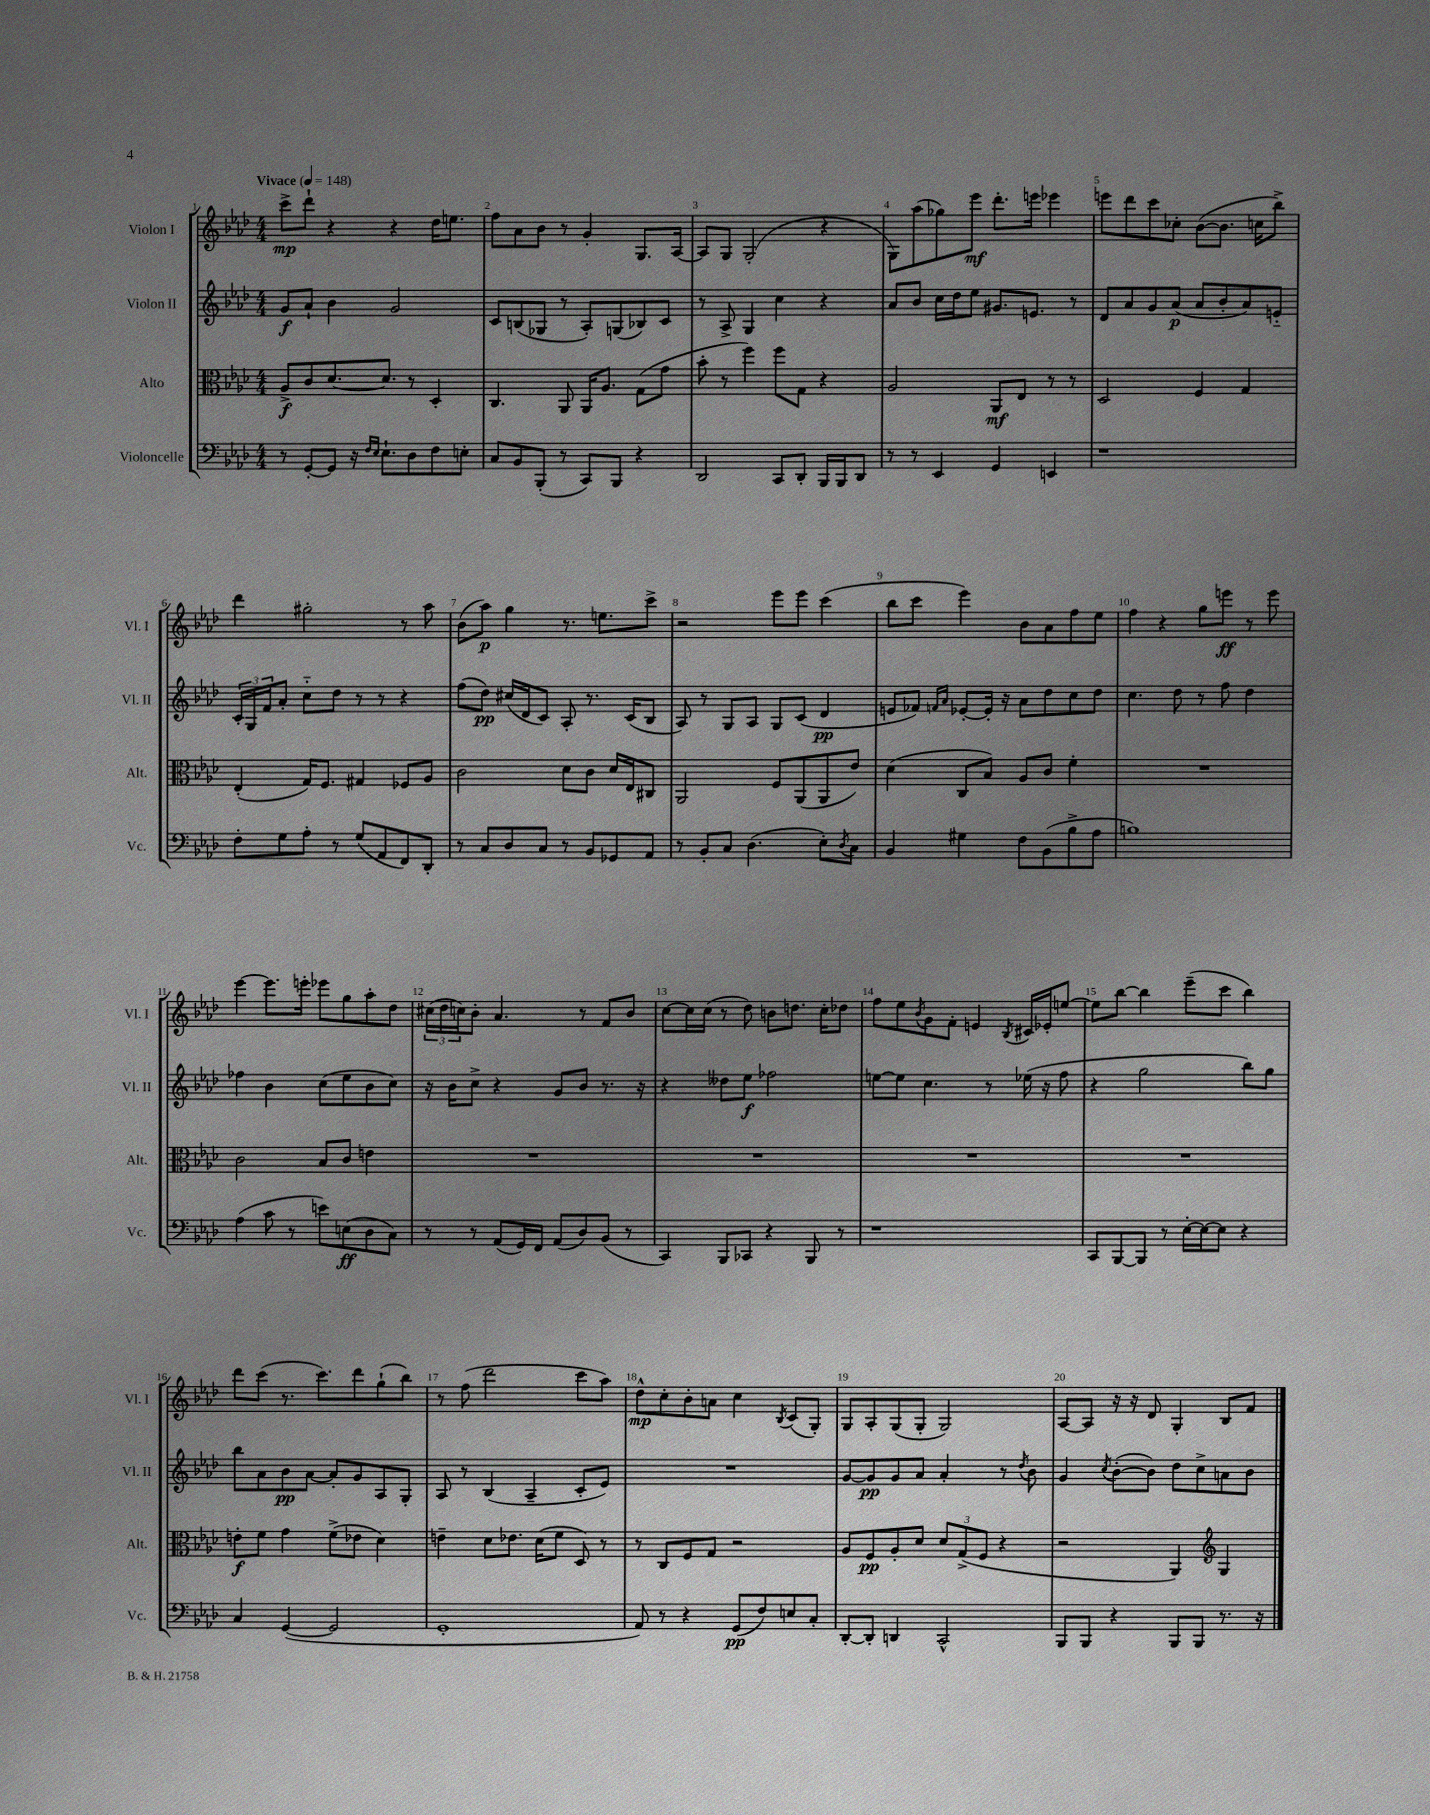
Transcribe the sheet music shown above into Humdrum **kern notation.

**kern	**kern	**kern	**kern
*staff4	*staff3	*staff2	*staff1
*clefF4	*clefC3	*clefG2	*clefG2
*k[b-e-a-d-]	*k[b-e-a-d-]	*k[b-e-a-d-]	*k[b-e-a-d-]
*M4/4	*M4/4	*M4/4	*M4/4
*MM148	*MM148	*MM148	*MM148
8r	8A-^	8g	8ccc^
[8GG'	8c	8a-`	8ddd-`
8GG]	[8.d-	4b-	4r
16r	.	.	.
16qqF	.	.	.
16qqE-	.	.	.
8.E-`	8.d-]	.	.
.	.	2g	4r
8D-	8r	.	.
8F	4D-'	.	16dd-
.	.	.	8.ee
8E'	.	.	.
=	=	=	=
8C	4.C	8c	8ff
8BB-	.	(8B	8a-
(8BBB-'	.	8G-	8b-
8r	8AA-	8r	8r
8CC)	16AA-	8A-')	4g'
.	8.A-	.	.
8BBB-	.	(8G	.
4r	(8G	8B-)	8.G
.	8g	8c	.
.	.	.	[16A-
=	=	=	=
2DD-	8b-'	8r	8A-]
.	8r	8A-^	8G
.	4ff)	4G	(2G'
8CC	8ff	4cc	.
8DD-'	8G	.	.
16BBB-	4r	4r	4r
16BBB-	.	.	.
8DD-	.	.	.
=	=	=	=
8r	2A-	8a-	8G)
8r	.	8b-	(8aa-
4EE-	.	16cc	8gg-)
.	.	16dd-	.
.	.	8ee-	8eee-
4GG	8AA-	8.g#	8.ddd-'
.	8E-	.	.
.	.	8.e	16eee
4EE	8r	.	4eee-
.	8r	8r	.
=	=	=	=
1r	2D-	8d-	8eee
.	.	8a-	8ddd-
.	.	8g	8ccc
.	.	(8a-	8cc-'
.	4F	8a-	([8b-
.	.	8b-'	8.b-]
.	4G	8a-)	.
.	.	.	16cc
.	.	8e'~	8bb-^)
=	=	=	=
8F'	(4E-'	24c'	4ddd-
.	.	24G	.
.	.	24f	.
8G	.	8a-'	.
8A-'	16G)	8cc'~	2gg#'
.	8.F	.	.
8r	.	8dd-	.
(8G	4G#	8r	.
8AA-	.	8r	.
8FF)	8F-	4r	8r
8DD-'	8A-	.	8aa-
=	=	=	=
8r	2c	(8ff	(8b-
8C	.	8dd-)	8aa-)
8D-	.	(16cc#	4gg
.	.	16d-	.
8C	.	8c)	.
8r	8d-	8A-'	8.r
8BB-	8c	8.r	.
.	.	.	8.ee
8GG-	16d-	.	.
.	16E-	(16c	.
8AA-	8C#	8B-	8ccc^
=	=	=	=
8r	2AA-	8A-)	2r
8BB-'	.	8r	.
8C	.	8G	.
(4.D-	.	8A-	.
.	8F	8G	8eee-
.	(8AA-	(8c	8eee-
8E-')	8AA-	4d-	(4ccc
8qD-	.	.	.
8C	8e-)	.	.
=	=	=	=
4BB-	(4d-	8e	8bb-
.	.	8f-)	8ccc
.	.	16qqf	.
.	.	16qqa-	.
4G#	8C	[8e-'	4eee-)
.	8B-)	16e-']	.
.	.	16r	.
8F	8A-	8a-	8b-
(8BB-	8c	8dd-	8a-
8B-^	4f'	8cc	8ff
8A-	.	8dd-	8ee-
=	=	=	=
1B)	1r	4.cc	4ff
.	.	.	4r
.	.	8dd-	.
.	.	8r	8gg
.	.	8ff	8eee
.	.	4dd-	8r
.	.	.	8eee
=	=	=	=
(4A-	2c	4ff-	[4eee-
8c	.	4b-	8.eee-]
8r	.	.	.
.	.	.	16eee'
8e)	8B-	(8cc	8eee-
(8E	8c	8ee-	8gg
8D-	4e	8b-	8aa-'
8C)	.	8cc)	8dd-
=	=	=	=
8r	1r	16r	(24cc#
.	.	.	24dd-
.	.	16b-	.
.	.	.	24cc)
8r	.	8cc^	8b-'
(8AA-	.	4r	4.a-
16GG)	.	.	.
16FF	.	.	.
(8AA-	.	8g	.
8D-)	.	8b-	8r
(8BB-	.	8.r	8f
8r	.	.	8b-
.	.	16r	.
=	=	=	=
4CC)	1r	4r	[8cc
.	.	.	16cc]
.	.	.	(16cc
8BBB-	.	8dd--	8r
8CC-	.	8ee-	8dd-)
4r	.	2ff-	8b
.	.	.	8.dd
8BBB-	.	.	.
.	.	.	16cc'
8r	.	.	8dd-
=	=	=	=
1r	1r	[8ee	8ff
.	.	8ee]	8ee-
.	.	.	8qb-
.	.	4.cc	8g
.	.	.	8f'
.	.	.	4e
.	.	8r	.
.	.	.	8qB-
.	.	(16ee-	16c#
.	.	16r	16e-'
.	.	8ff	[8ee
=	=	=	=
8CC	1r	4r	8ee]
[8BBB-	.	.	[8bb-
8BBB-]	.	2gg	4bb-]
8r	.	.	.
[16E-'	.	.	(8eee-~
16E-_	.	.	.
8E-]	.	.	8ccc
4r	.	8bb-)	4bb-)
.	.	8gg	.
=	=	=	=
4C	8e'	8bb-	8ddd-
.	8f	8a-	(8ccc
([4GG	4g	8b-	8.r
.	.	[8a-	.
.	.	.	8.ccc)
2GG]	(8f^	8a-']	.
.	8e-	8g	8ddd-
.	4d-)	8A-	(8gg`
.	.	8G'	8bb-)
=	=	=	=
1GG'	4e~	8A-	8r
.	.	8r	(8ff
.	8d-	(4B-	2ddd-
.	8.e-	.	.
.	.	4A-~	.
.	(16d-	.	.
.	8f	.	.
.	8D-)	8c'	8ccc
.	8r	8e-)	8aa-)
=	=	=	=
8AA-)	8r	1r	8dd-^^
8r	8C	.	8cc'
4r	8F	.	8b-'
.	8G	.	8a
(8GG	2r	.	4cc
8F)	.	.	.
.	.	.	8qB-
8E	.	.	(8c
8C'	.	.	8G')
=	=	=	=
[8DD-'	8A-	[8g	8G
8DD-']	8F	8g]	8A-'
4DD	8A-'	8g	(8G
.	8d-	8a-	8G'
2CC^^	12d-	4a-'	2G)
.	(12G^	.	.
.	12F	.	.
.	4r	8r	.
.	.	8qdd-	.
.	.	8b-	.
=	=	=	=
8BBB-	2r	4g	[8A-
8BBB-	.	.	8A-]
.	.	8qcc	.
4r	.	([8b-'	16r
.	.	.	16r
.	.	8b-])	8d-
8BBB-	4AA-)	8dd-	4G'
8BBB-	.	8cc^	.
*	*clefG2	*	*
8.r	4G	8a	8B-
.	.	8b-	8f
16r	.	.	.
==	==	==	==
*-	*-	*-	*-
